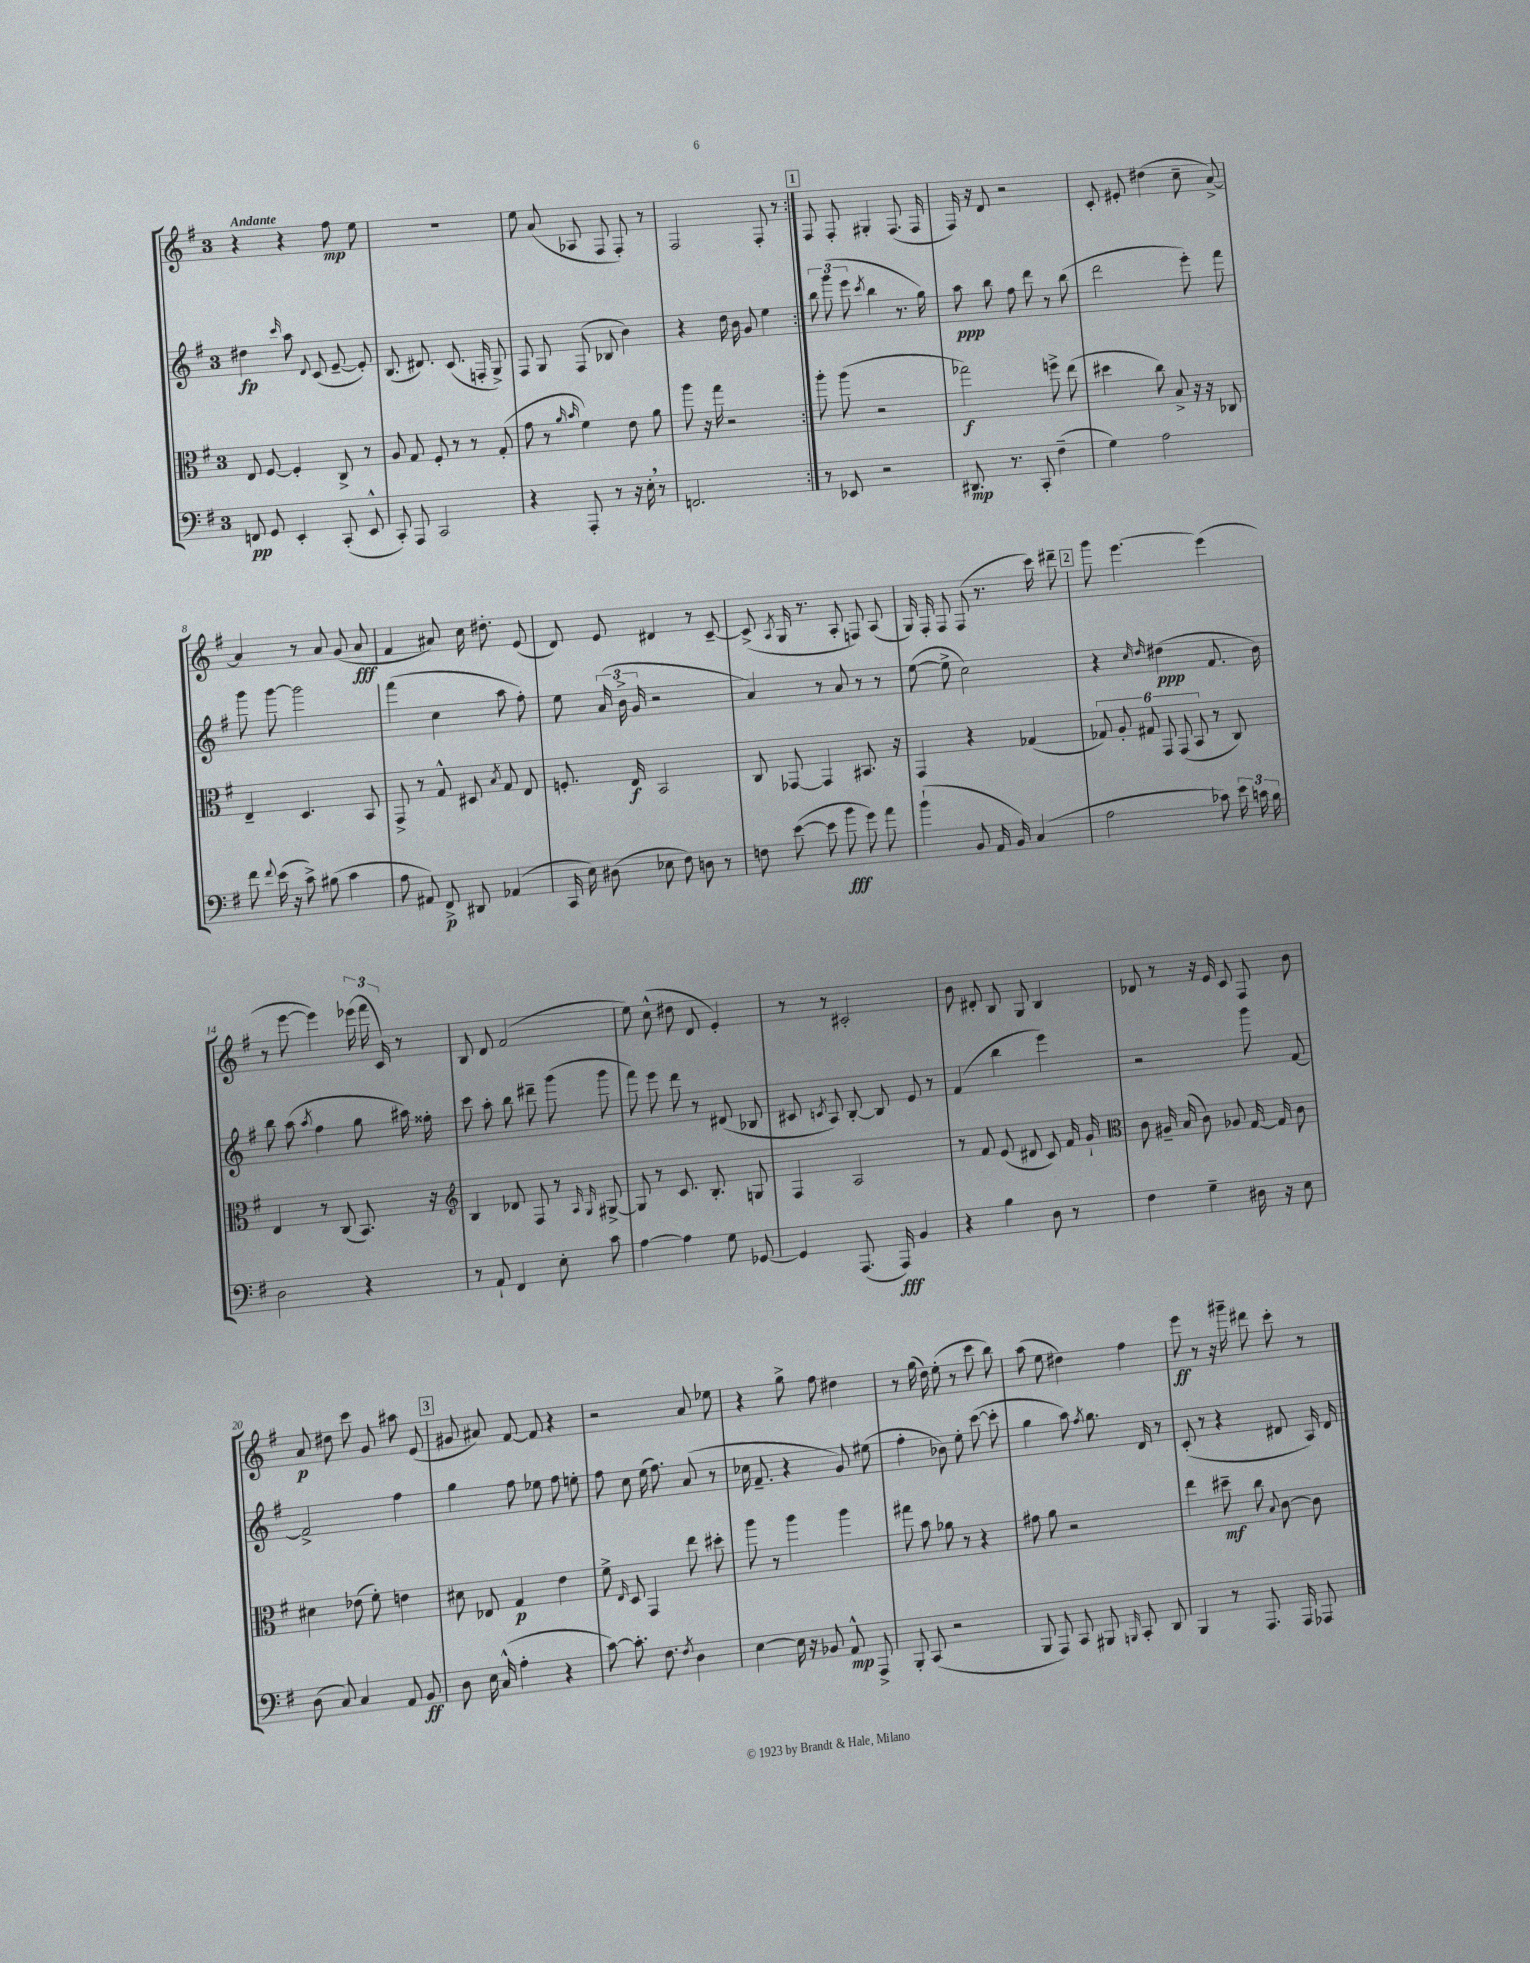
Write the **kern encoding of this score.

**kern	**kern	**kern	**kern
*staff4	*staff3	*staff2	*staff1
*clefF4	*clefC3	*clefG2	*clefG2
*k[f#]	*k[f#]	*k[f#]	*k[f#]
*M3/4	*M3/4	*M3/4	*M3/4
8FF	8E	4dd#	4r
8GG	[8F#	.	.
.	.	16qqccc	.
4EE'	4F#']	8aa	4r
.	.	8qqd	.
.	.	(8c	.
(8CC'	8C^	[8e~	8ff#
8EE^^	8r	8e'])	8ee
=	=	=	=
8CC')	8A	(8.B	2.r
8AAA	8G	.	.
.	.	8.d#)	.
2CC	8F#'	.	.
.	8r	(8.c	.
.	8r	.	.
.	.	16F'	.
.	(8G'	8G^)	.
=	=	=	=
4r	8g	8F#	8ee
.	8r	8G	(8a
.	16qqa	.	.
.	16qqb	.	.
8AAA'	4f#)	(8F#	8A-
8r	.	8B-	8F#
16r	8e	4b)	8F#')
16E'	.	.	.
8r	8a	.	8r
=	=	=	=
2.FF	8aa	4r	2F#
.	16r	.	.
.	16gg	.	.
.	2r	16dd	.
.	.	16b	.
.	.	8g	.
.	.	4ee	8F#'
.	.	.	8r
=:|!	=:|!	=:|!	=:|!
8r	8aa'	12bb	8F#
.	.	(12ggg	.
8EE-	(8aa	.	8F#'
.	.	12eee	.
.	.	8qccc	.
2r	2r	4bb	4G#'
.	.	8.r	(8.F#
.	.	16gg)	16F#
=	=	=	=
8.DD#	2gg-)	8aa	16F#)
.	.	.	16r
.	.	8bb	8d
8.r	.	.	.
.	.	8ff#	2r
8CC'	.	8ddd	.
(4F#~	8ff^	8r	.
.	(8ee	(8bb	.
=	=	=	=
4G)	4dd#	2ddd	8c'
.	.	.	8e#'
2A	8cc)	.	(4dd#
.	8B^	.	.
.	16r	8eee')	8cc~
.	16r	.	.
.	8C-	8fff#	[8a^)
=	=	=	=
8f#	4E~	8ggg	4a]
8qqf#	.	.	.
(16e	.	[8ggg	.
16r	.	.	.
8c^)	4.D	2ggg]	8r
(8B#	.	.	8a
4c	.	.	(8g
.	8BB	.	8a
=	=	=	=
8A	8GG^	(4fff#	4f#
8AA#)	8r	.	.
8FF#^	8G^^	4cc	8a#)
8DD#	8D#	.	16cc
.	.	.	8.dd#'
.	8qB	.	.
(4AA-	8G	8aa	.
.	8E	8ff#')	(8e
=	=	=	=
16CC	8.F'	8ee	8d)
16E)	.	.	.
(8D#	.	(24a	8e
.	.	24b^	.
.	16E	.	.
.	.	24g	.
8E-	2BB	2r	4d#
8F#)	.	.	.
8D	.	.	8r
8r	.	.	[8c~
=	=	=	=
8F	8C	4a)	(8c^]
.	.	.	8qA
([8e	[8GG-	.	16G
.	.	.	8.r
8e]	4GG-]	8r	.
8b	.	8a	8A'
8g)	8.BB#	8r	8F)
8a	.	8r	(8A
.	16r	.	.
=	=	=	=
(4b`	4GG	([8ee	16G)
.	.	.	16F#'
.	.	8ee^]	8F#
8BB	4r	2cc)	(8F#
16AA	.	.	8.r
16BB)	.	.	.
(4C	(4G-	.	.
.	.	.	16ccc)
.	.	.	8ddd#~
=	=	=	=
2A	12G-)	4r	8ggg
.	12A'	.	.
.	.	.	[4.eee
.	12G#	.	.
.	.	16qqcc	.
.	.	16qqdd	.
.	12GG	(4dd#	.
.	(12GG	.	.
.	12BB	.	.
8c-)	8r	8.f#	(4eee]
24e	8C)	.	.
24c	.	.	.
.	.	16b)	.
24B	.	.	.
=	=	=	=
2D	4E	8bb	8r
.	.	(8aa	[8eee
.	.	8qaa	.
.	8r	4ff#	4eee])
.	(8C	.	.
4r	8.BB)	8gg	(24eee-
.	.	.	24fff#
.	.	.	24c)
.	.	16aa#)	8r
.	16r	16ff##'	.
=	=	=	=
*	*clefG2	*	*
8r	4B	8ccc	8B
8AA`	.	8aa'	8d
4FF#	8d-	8bb	(2f#
.	8F#	8ddd#~	.
8E'	8r	(8ggg	.
.	16qqA	.	.
.	16qqG	.	.
8c	[8G#^	8ggg	.
=	=	=	=
[4A	8G#]	8fff#)	8ee)
.	8r	8eee	(8cc^^
4A]	8.c	8ddd	8dd#
.	.	8r	8d
.	8.B'	.	.
8G	.	(8d#	4e')
[8GG-	8G	8B-	.
=	=	=	=
4GG-]	4F#	8c#	8r
.	.	8qc	.
.	.	8A)	8r
(8.AAA	2A	[8B'	2c#'
.	.	8B]	.
16AAA)	.	.	.
4BB	.	8e	.
.	.	8r	.
=	=	=	=
4r	8r	(4f#	8b
.	8f#	.	8d#'
4B	(8e	4bb	8B
.	8d#	.	8G
8D	8c)	4eee)	4B
8r	16f#	.	.
.	16g`	.	.
=	=	=	=
*	*clefC3	*	*
4F#	8c	2r	8d-
.	16A#~	.	8r
.	(16B	.	.
4G~	8c)	.	16r
.	.	.	16e
.	8A-	.	8c
16D#	[16G	8ggg	8F#
16r	16G]	.	.
8E	8c	[8f#	8b
=	=	=	=
(8D	4d#	2f#^]	8a
8C)	.	.	8dd#
4C	(8e-	.	8ccc
.	8f#')	.	8g
8AA	4e	4ff#	8aa#
8BB	.	.	(8e
=	=	=	=
8D	8d#	4gg	8g#
16E	8E-	.	8a#)
(16C^^	.	.	.
4A'	4G	8ff#	[8f#
.	.	8ee-	8f#]
4r	4e	8ff#	4r
.	.	8ee'	.
=	=	=	=
[8c)	8f#^	8ff#	2r
.	16qqE	.	.
8.c']	8D	8cc	.
.	4GG	(16ee	.
8.F#	.	8.ff#)	.
8qF#	.	.	.
4D	8ee	(8a	8a
.	8dd#'	8r	8ee-
=	=	=	=
[4E	8aa	16cc-	4r
.	.	8.f#~	.
.	8r	.	.
16E]	4aa	4r	8gg^
16r	.	.	.
8BB-	.	.	8ff#
8AA^^	4aa	8g)	4dd#
8AAA^	.	(8ee#	.
=	=	=	=
8BBB'	8gg#	4ff#'	8r
(8CC	8b	.	(16gg
.	.	.	16dd)
2r	8a-	8b-)	(8ee'
.	8r	8ee'	8r
.	4r	([8ccc	8ccc
.	.	8ccc']	8bb)
=	=	=	=
8BBB	8g#	4gg	(8aa
8AAA)	8a	.	8ee
8CC	2r	8aa)	4dd#)
.	.	8qff#	.
8BBB#	.	8.gg	.
16qqBBB	.	.	.
8CC'	.	.	4ff#
.	.	16d	.
8DD	.	8r	.
=	=	=	=
4BBB	4ee	(8c'	8eee
.	.	8r	8r
8r	8dd#~	4r	16r
.	.	.	16ggg#~
8.AAA	8cc	.	8ddd#
.	8qqB	.	.
.	[8c	8d#	8ccc'
16AAA	.	.	.
8AAA-	8c]	16A)	8r
.	.	16d#	.
==	==	==	==
*-	*-	*-	*-
